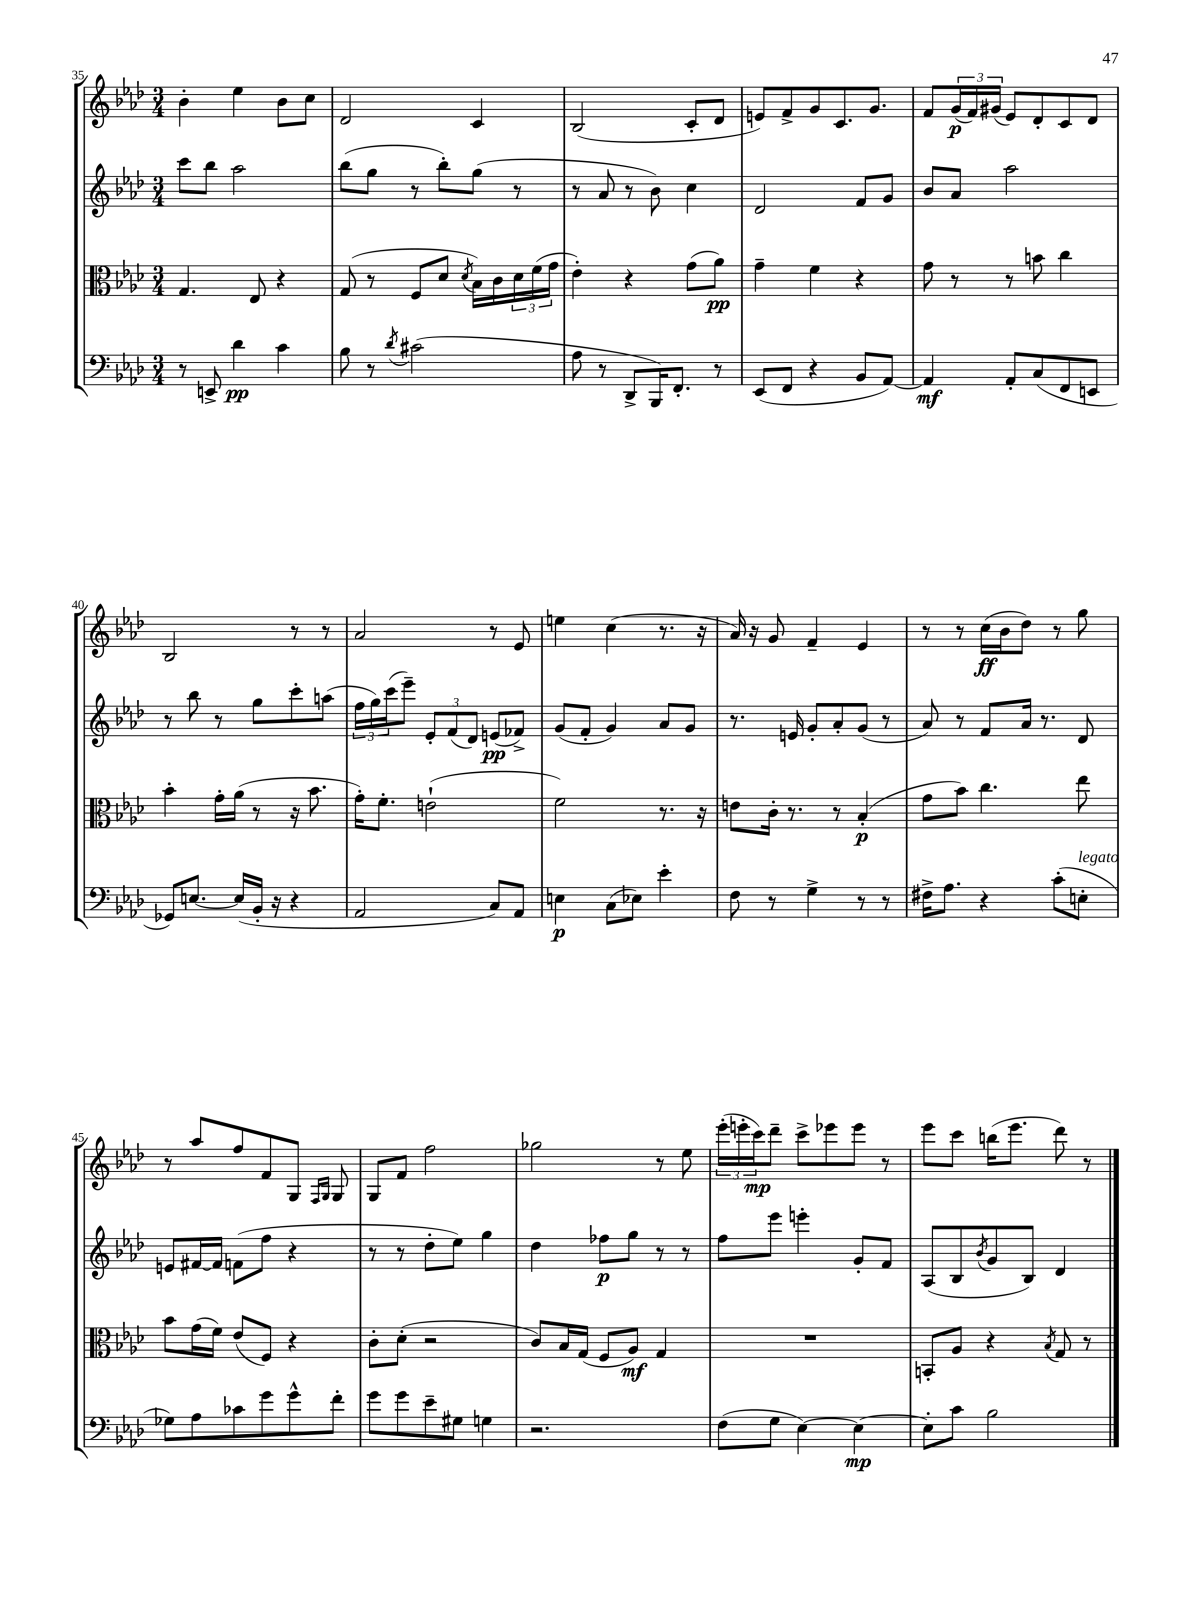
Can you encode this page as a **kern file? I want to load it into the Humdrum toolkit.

**kern	**dynam	**kern	**dynam	**kern	**dynam	**kern	**dynam
*part4	*part4	*part3	*part3	*part2	*part2	*part1	*part1
*staff4	*staff4	*staff3	*staff3	*staff2	*staff2	*staff1	*staff1
*clefF4	*	*clefC3	*	*clefG2	*	*clefG2	*
*k[b-e-a-d-]	*	*k[b-e-a-d-]	*	*k[b-e-a-d-]	*	*k[b-e-a-d-]	*
*M3/4	*	*M3/4	*	*M3/4	*	*M3/4	*
=35	=35	=35	=35	=35	=35	=35	=35
8r	.	4.G/	.	8ccc\L	.	4b-'\	.
8EEn^/	.	.	.	8bb-\J	.	.	.
4d-\	pp	.	.	2aa-\	.	4ee-\	.
.	.	8E-/	.	.	.	.	.
4c\	.	4r	.	.	.	8b-\L	.
.	.	.	.	.	.	8cc\J	.
=36	=36	=36	=36	=36	=36	=36	=36
8B-\	.	(8G/	.	(8bb-\L	.	2d-/	.
8r	.	8r	.	8gg\J	.	.	.
8qd-/	.	.	.	.	.	.	.
(2c#X\	.	8F/L	.	8r	.	.	.
.	.	8d-/J	.	8bb-'\L)	.	.	.
.	.	8qd-/	.	.	.	.	.
.	.	16B-\LL)	.	(8gg\J	.	4c/	.
.	.	16c\	.	.	.	.	.
.	.	24d-\	.	8r	.	.	.
.	.	(24f\	.	.	.	.	.
.	.	24g\JJ	.	.	.	.	.
=37	=37	=37	=37	=37	=37	=37	=37
8A-\	.	4e-'\)	.	8r	.	(2B-/	.
8r	.	.	.	8a-/	.	.	.
8DD-^/L	.	4r	.	8r	.	.	.
16BBB-/K)	.	.	.	8b-\)	.	.	.
8.FF'/J	.	.	.	.	.	.	.
.	.	(8g\L	.	4cc\	.	8c'/L	.
8r	.	8a-\J)	pp	.	.	8d-/J	.
=38	=38	=38	=38	=38	=38	=38	=38
(8EE-/L	.	4g~\	.	2d-/	.	8en/L)	.
8FF/J	.	.	.	.	.	8f^/	.
4r	.	4f\	.	.	.	8g/	.
.	.	.	.	.	.	8.c/	.
8BB-/L	.	4r	.	8f/L	.	.	.
.	.	.	.	.	.	8.g/J	.
[8AA-/J)	.	.	.	8g/J	.	.	.
=39	=39	=39	=39	=39	=39	=39	=39
4AA-/]	mf	8g\	.	8b-/L	.	8f/L	.
.	.	8r	.	8a-/J	.	(24g/L	p
.	.	.	.	.	.	24f/)	.
.	.	.	.	.	.	(24g#X/JJ	.
8AA-'/L	.	8r	.	2aa-\	.	8e-/L)	.
(8C/	.	8bn\	.	.	.	8d-'/	.
8FF/	.	4cc\	.	.	.	8c/	.
8EEn/J	.	.	.	.	.	8d-/J	.
!!LO:LB:g=z
=40	=40	=40	=40	=40	=40	=40	=40
8GG-X/L)	.	4b-'\	.	8r	.	2B-/	.
[8.En/J	.	.	.	8bb-\	.	.	.
.	.	16g'\LL	.	8r	.	.	.
(16E/LL]	.	(16a-\JJ	.	.	.	.	.
16BB-'/JJ	.	8r	.	8gg\L	.	.	.
16r	.	.	.	.	.	.	.
4r	.	16r	.	8ccc'\	.	8r	.
.	.	8.b-\	.	.	.	.	.
.	.	.	.	(8aan\J	.	8r	.
=41	=41	=41	=41	=41	=41	=41	=41
2AA-/	.	16g'\KL)	.	24ff\LL	.	2a-/	.
.	.	.	.	24gg\)	.	.	.
.	.	8.f'\J	.	.	.	.	.
.	.	.	.	(24ccc\J	.	.	.
.	.	.	.	8eee-~\J)	.	.	.
.	.	(2en`\	.	12e-'/L	.	.	.
.	.	.	.	(12f/	.	.	.
.	.	.	.	12d-/J)	.	.	.
8C/L)	.	.	.	(8en/L	pp	8r	.
8AA-/J	.	.	.	8f-X^/J)	.	8e-/	.
=42	=42	=42	=42	=42	=42	=42	=42
4En\	p	2f\)	.	(8g/L	.	4een\	.
.	.	.	.	8f'/J	.	.	.
(8C\L	.	.	.	4g/)	.	(4cc\	.
8E-X\J)	.	.	.	.	.	.	.
4e-'\	.	8.r	.	8a-/L	.	8.r	.
.	.	.	.	8g/J	.	.	.
.	.	16r	.	.	.	16r	.
=43	=43	=43	=43	=43	=43	=43	=43
8F\	.	8en\L	.	8.r	.	16a-/)	.
.	.	.	.	.	.	16r	.
8r	.	16c'\Jk	.	.	.	8g/	.
.	.	8.r	.	16en/	.	.	.
4G^\	.	.	.	8g'/L	.	4f~/	.
.	.	8r	.	8a-'/	.	.	.
8r	.	(4B-'/	p	(8g/J	.	4e-/	.
8r	.	.	.	8r	.	.	.
=44	=44	=44	=44	=44	=44	=44	=44
16F#X^\KL	.	8g\L	.	8a-/)	.	8r	.
8.A-\J	.	.	.	.	.	.	.
.	.	8b-\J)	.	8r	.	8r	.
4r	.	4.cc\	.	8f/L	.	(16cc\LL	ff
.	.	.	.	.	.	16b-\J	.
.	.	.	.	16a-/Jk	.	8dd-\J)	.
.	.	.	.	8.r	.	.	.
(8c'\L	.	.	.	.	.	8r	.
!LO:TX:a:i:t=legato	!	!	!	!	!	!	!
8En'\J	.	8ee-\	.	8d-/	.	8gg\	.
!!LO:LB:g=z
=45	=45	=45	=45	=45	=45	=45	=45
8G-X\L)	.	8b-\L	.	8en/L	.	8r	.
8A-\	.	(16g\L	.	[16f#X/L	.	8aa-/L	.
.	.	16f\JJ)	.	16f#/JJ]	.	.	.
8c-X\	.	(8e-/L	.	(8fn\L	.	8ff/	.
8g\	.	8F/J)	.	8ff\J	.	8f/	.
8g^^\	.	4r	.	4r	.	8G/J	.
.	.	.	.	.	.	16qqF/LL	.
.	.	.	.	.	.	16qqG/JJ	.
8f'\J	.	.	.	.	.	8G/	.
=46	=46	=46	=46	=46	=46	=46	=46
8g\L	.	8c'\L	.	8r	.	8G/L	.
8g\	.	(8d-'\J	.	8r	.	8f/J	.
8e-~\	.	2r	.	8dd-'\L	.	2ff\	.
8G#X\J	.	.	.	8ee-\J)	.	.	.
4Gn\	.	.	.	4gg\	.	.	.
=47	=47	=47	=47	=47	=47	=47	=47
2.r	.	8c/L)	.	4dd-\	.	2gg-X\	.
.	.	16B-/L	.	.	.	.	.
.	.	(16G/JJ	.	.	.	.	.
.	.	8F/L	.	8ff-X\L	p	.	.
.	.	8A-/J)	mf	8gg\J	.	.	.
.	.	4G/	.	8r	.	8r	.
.	.	.	.	8r	.	8ee-\	.
=48	=48	=48	=48	=48	=48	=48	=48
(8F\L	.	2.r	.	8ff\L	.	(24eee-'\LL	.
.	.	.	.	.	.	24eeen'\	.
.	.	.	.	.	.	24ccc\J)	mp
8G\J	.	.	.	8eee-\J	.	8ddd-~\J	.
[4E-\)	.	.	.	4eeen'\	.	8ccc^\L	.
.	.	.	.	.	.	8eee-X\	.
4E-\_	mp	.	.	8g'/L	.	8eee-\J	.
.	.	.	.	8f/J	.	8r	.
=49	=49	=49	=49	=49	=49	=49	=49
8E-'\L]	.	8BBn'/L	.	(8A-/L	.	8eee-\L	.
8c\J	.	8A-/J	.	8B-/	.	8ccc\J	.
.	.	.	.	8qb-/	.	.	.
2B-\	.	4r	.	8g/	.	(16bbn\KL	.
.	.	.	.	.	.	8.eee-\J	.
.	.	.	.	8B-/J)	.	.	.
.	.	8qB-/	.	.	.	.	.
.	.	8G/	.	4d-/	.	8ddd-\)	.
.	.	8r	.	.	.	8r	.
==	==	==	==	==	==	==	==
*-	*-	*-	*-	*-	*-	*-	*-
